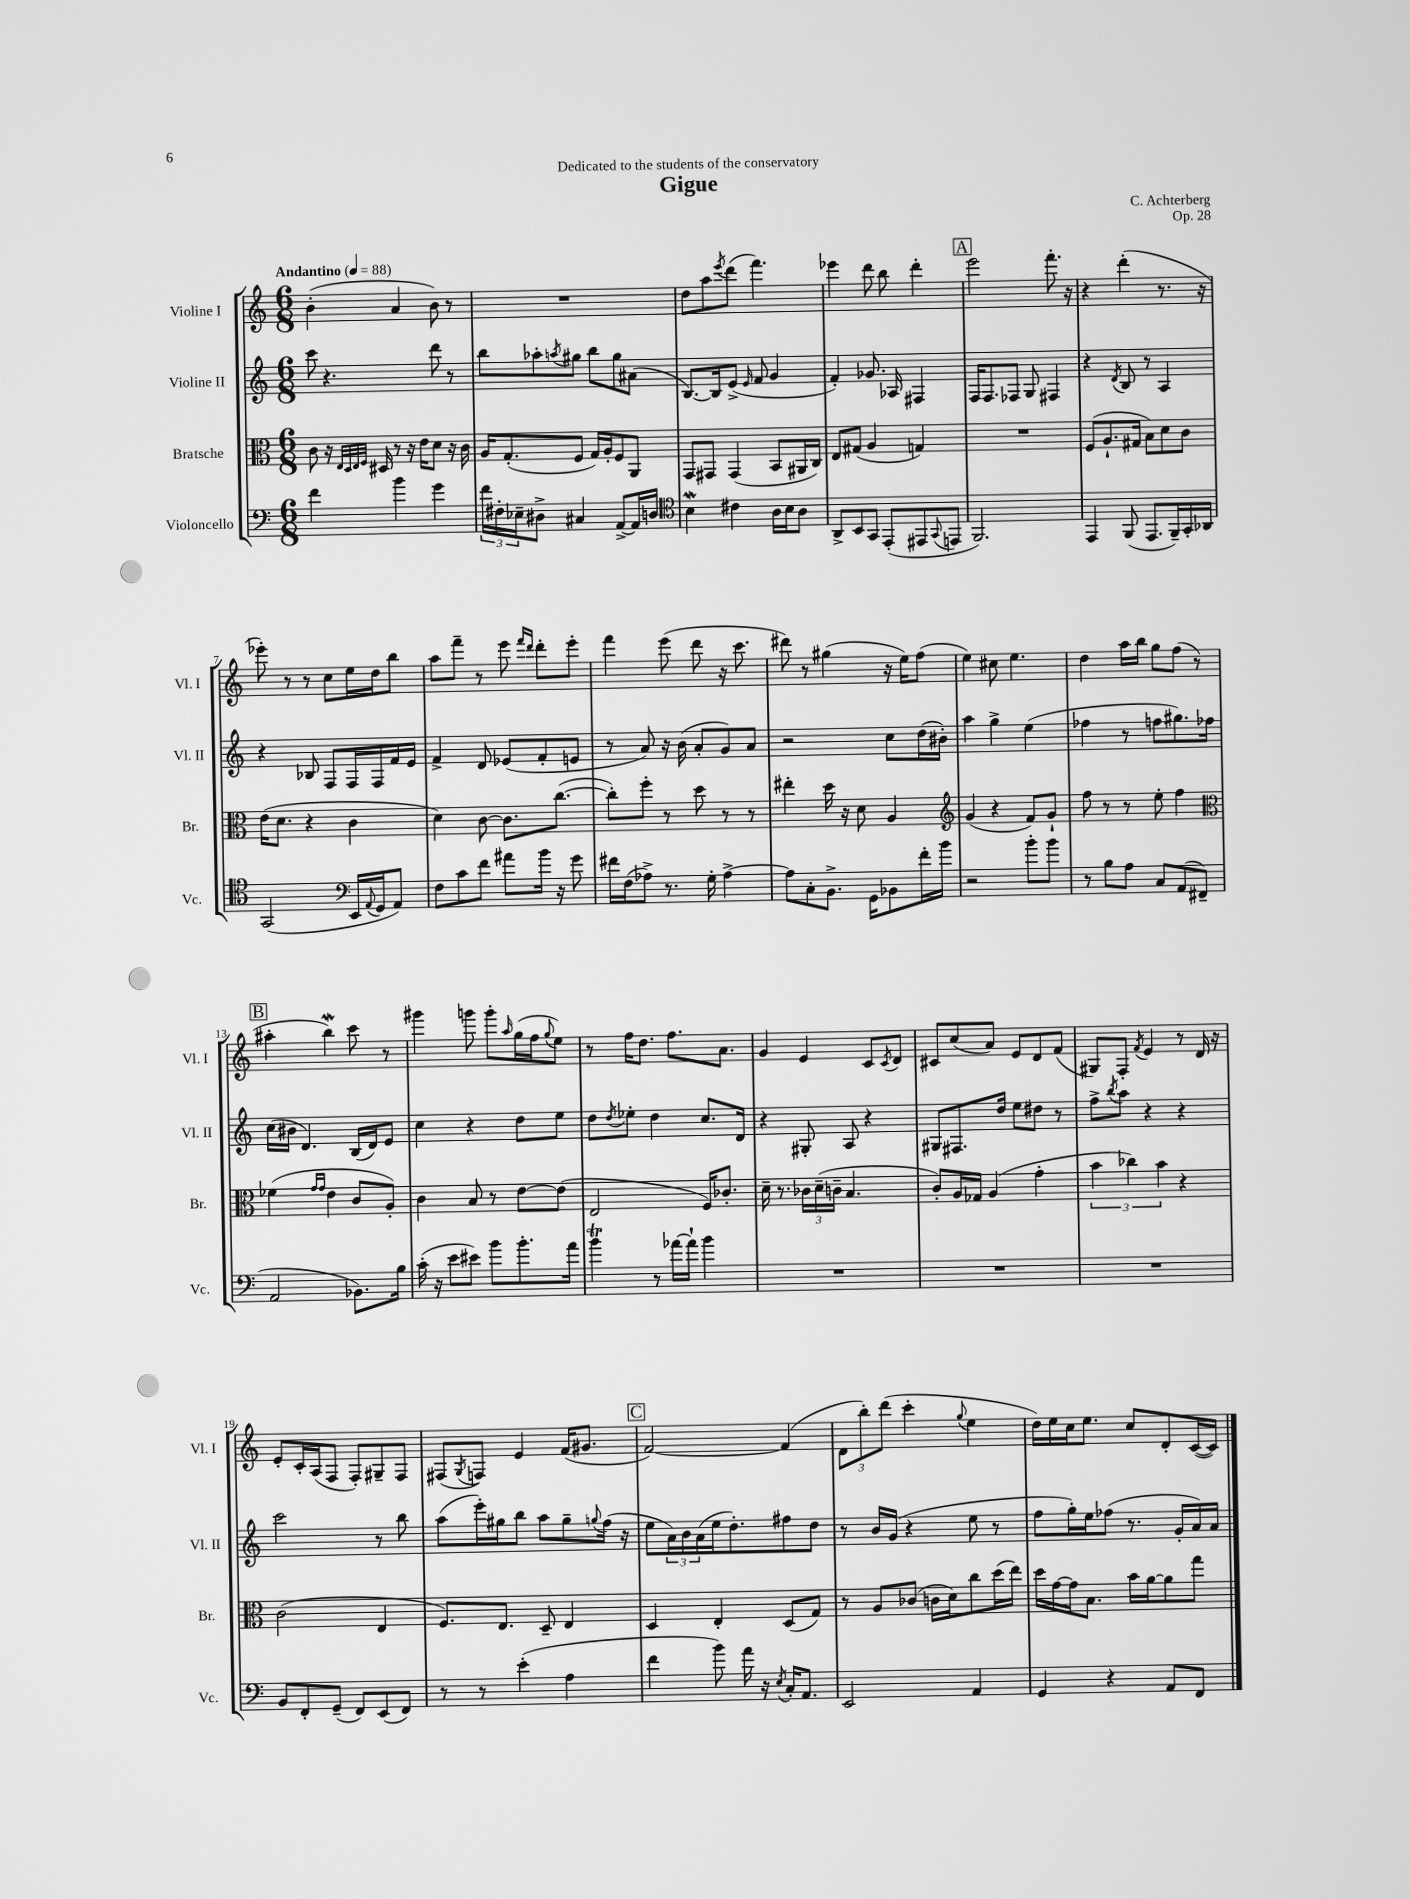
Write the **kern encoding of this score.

**kern	**kern	**kern	**kern
*staff4	*staff3	*staff2	*staff1
*clefF4	*clefC3	*clefG2	*clefG2
*k[]	*k[]	*k[]	*k[]
*M6/8	*M6/8	*M6/8	*M6/8
*MM88	*MM88	*MM88	*MM88
4f	8c	8ccc	(4b'
.	16r	4.r	.
.	32qqE	.	.
.	32qqD	.	.
.	32qqE	.	.
.	32qqF	.	.
.	16D#	.	.
4b	8r	.	4a
.	16r	.	.
.	16e	.	.
4g	8d	8ddd	8b)
.	16r	8r	8r
.	16c	.	.
=	=	=	=
24f	16A	8bb	2.r
24F#'	.	.	.
.	(8.G'	.	.
24E-~	.	.	.
8D#^	.	8aa-'	.
.	.	8qaa	.
4C#	8F	8gg#	.
.	16G)	8bb	.
.	16A'	.	.
[8AA^	8F	8gg#	.
16AA]	8AA	(8a#	.
16D	.	.	.
=	=	=	=
*clefC4	*	*	*
4B	8GG	[8.B)	8dd
.	8GG#	.	8aa
.	.	16B]	.
.	.	.	8qeee
4c#	(4GG#	(8e^	(8ddd
.	.	16qqe	.
.	.	8f	4.fff)
16A	8BB	4g	.
16B	.	.	.
8A	16AA#	.	.
.	16C)	.	.
=	=	=	=
8AA^	8E	4f')	4eee-
8BB	(8G#	.	.
8GG	4A	8.g-	8ddd
(8EE'	.	.	8bb
.	.	16A-	.
8EE#	4G)	4F#	4ddd'
8qqGG	.	.	.
8EE	.	.	.
=	=	=	=
2.FF)	2.r	16F	2eee
.	.	8.F	.
.	.	8F-	.
.	.	8G	.
.	.	4F#	8.fff'
.	.	.	16r
=	=	=	=
4EE	(8F	4r	4r
.	8.A`	.	.
.	.	8qd	.
(8FF	.	8B	(4ddd'
.	16G#	.	.
8.EE	8B)	8r	.
.	8d	4A	8.r
16FF~)	.	.	.
16GG'	8c	.	.
16AA-	.	.	16r
=	=	=	=
(2GG	(16e	4r	8eee-')
.	8.d	.	.
.	.	.	8r
.	4r	8B-	8r
.	.	8F	8cc
*clefF4	*	*	*
16EE	4c	16F	16ee
8qqAA	.	.	.
16GG	.	16F	16dd
8AA)	.	16f	8bb
.	.	16e	.
=	=	=	=
8F	4d)	4f^	8aa
8c	.	.	8fff~
8f	[8c	8d	8r
8a#	8.c]	(8e-	8eee
.	.	.	16qqfff
.	.	.	16qqddd
16b	.	8f'	8ddd'
16r	([8.cc	.	.
8g	.	8e	8eee'
=	=	=	=
16f#	8cc'])	8r	4fff
(16F	.	.	.
8A-^)	8ff'	8a)	.
8.r	8r	16r	(8eee
.	.	(16b	.
.	8dd	8a'	8ddd
16G'	.	.	.
[4A-^	8r	8g)	16r
.	.	.	8.ccc
.	8r	8a	.
=	=	=	=
8A-]	4ee#'	2r	8ddd#)
8C'	.	.	8r
8.BB^	16dd	.	(4gg#
.	16r	.	.
.	8d	.	.
16GG	.	.	.
8BB-	4A	8cc	16r
.	.	.	16ee)
16f'	.	(16dd	(8ff
16b	.	16b#')	.
=	=	=	=
*	*clefG2	*	*
2r	(4g	4aa	4ee)
.	4r	4gg^	8cc#
.	.	.	4.ee
8b'	8f)	(4ee	.
8b	8g`	.	.
=	=	=	=
8r	8ff	4ff-	4dd
8B	8r	.	.
8A	8r	8r	16aa
.	.	.	16bb
8C	8ee'	8ff	8gg
(8AA	4ff	8.gg#)	(8ff
8FF#~	.	.	8r
.	.	16ff-	.
=	=	=	=
*	*clefC3	*	*
2AA	(4f-	(16cc	4aa#'
.	.	16b#	.
.	.	4.d)	.
.	16qqg	.	.
.	16qqg	.	.
.	4e	.	4bb)
8.BB-)	8c	(16B	8ccc
.	.	16d)	.
.	8A')	8e	8r
16B	.	.	.
=	=	=	=
(16c'	4c	4cc	4ggg#
16r	.	.	.
8e	.	.	.
8e#)	8B	4r	8ggg
8b	8r	.	8ggg'
.	.	.	16qqaa
8.b'	[8e	8dd	(16gg
.	.	.	16ff
.	.	.	8qqgg
.	(8e]	8ee	8ee)
16a	.	.	.
=	=	=	=
4b	2E	8dd	8r
.	.	8qdd	.
.	.	8ee-'	16ff
.	.	.	8.dd
8r	.	4dd	.
[16a-	.	.	8.ff
16a-`]	.	.	.
4b	16F)	8.cc	.
.	8.c-'	.	8.a
.	.	16d	.
=	=	=	=
2.r	16d~	4r	4g
.	8.r	.	.
.	24c-	8G#'	4e
.	(24d~	.	.
.	24c~	.	.
.	4.B	8A	.
.	.	4r	8c
.	.	.	8qc
.	.	.	8d
=	=	=	=
2.r	8c')	8G#	8c#
.	16A	8.F#	(8cc
.	16G-	.	.
.	(4A	.	8a)
.	.	16dd	.
.	.	8ee	8e
.	4g'	8dd#	8d
.	.	8r	(8f
=	=	=	=
2.r	6b	8ff^	8G#)
.	.	8qbb	.
.	.	8aa	8F'
.	6cc-)	.	.
.	.	.	8qf
.	.	4r	4e
.	6b	.	.
.	4r	4r	8r
.	.	.	16d
.	.	.	16r
=	=	=	=
8BB	(2c	2ccc	8e'
8FF'	.	.	16c'
.	.	.	(16A
(8GG~	.	.	8F
8FF)	.	.	8F')
(8EE	4E	8r	8G#~
8FF)	.	8bb	8F
=	=	=	=
8r	8.F)	(8aa	(8F#
.	.	.	8qG
8r	.	16eee')	8F)
.	8.E	16gg#	.
(4e'	.	8bb	4e
.	8D~	8aa	.
4A	4E	8gg#~	(16f
.	.	.	8.g#
.	.	8qqgg	.
.	.	(16ff	.
.	.	16r	.
=	=	=	=
4f	4D	8ee	[2f)
.	.	24a)	.
.	.	24b	.
.	.	(24a	.
8b)	4E'	16ee	.
.	.	8.dd')	.
16a	.	.	.
16r	.	.	.
8qE	.	.	.
16C'	(8D	8ff#	(4f]
8.AA	.	.	.
.	8G)	8dd	.
=	=	=	=
2EE	8r	8r	12d
.	.	.	12bb')
.	8A	16b	.
.	.	.	(12ddd
.	.	(16g	.
.	(8c-	4r	4ccc'
.	16c	.	.
.	16d)	.	.
.	.	.	8qqgg
4AA	8cc	8ee	4ee
.	(16dd	8r	.
.	16ee)	.	.
=	=	=	=
4GG	16dd	8ff	16dd)
.	[16g	.	16ee
.	16g]	16gg')	16cc
.	8.B	16ee	8.ee
4r	.	(8ff-	.
.	16b	8.r	8cc
.	[16a	.	.
8AA	8a]	.	8d'
.	.	16g'	.
8FF	8gg	16a)	([16c
.	.	16a	16c])
==	==	==	==
*-	*-	*-	*-
